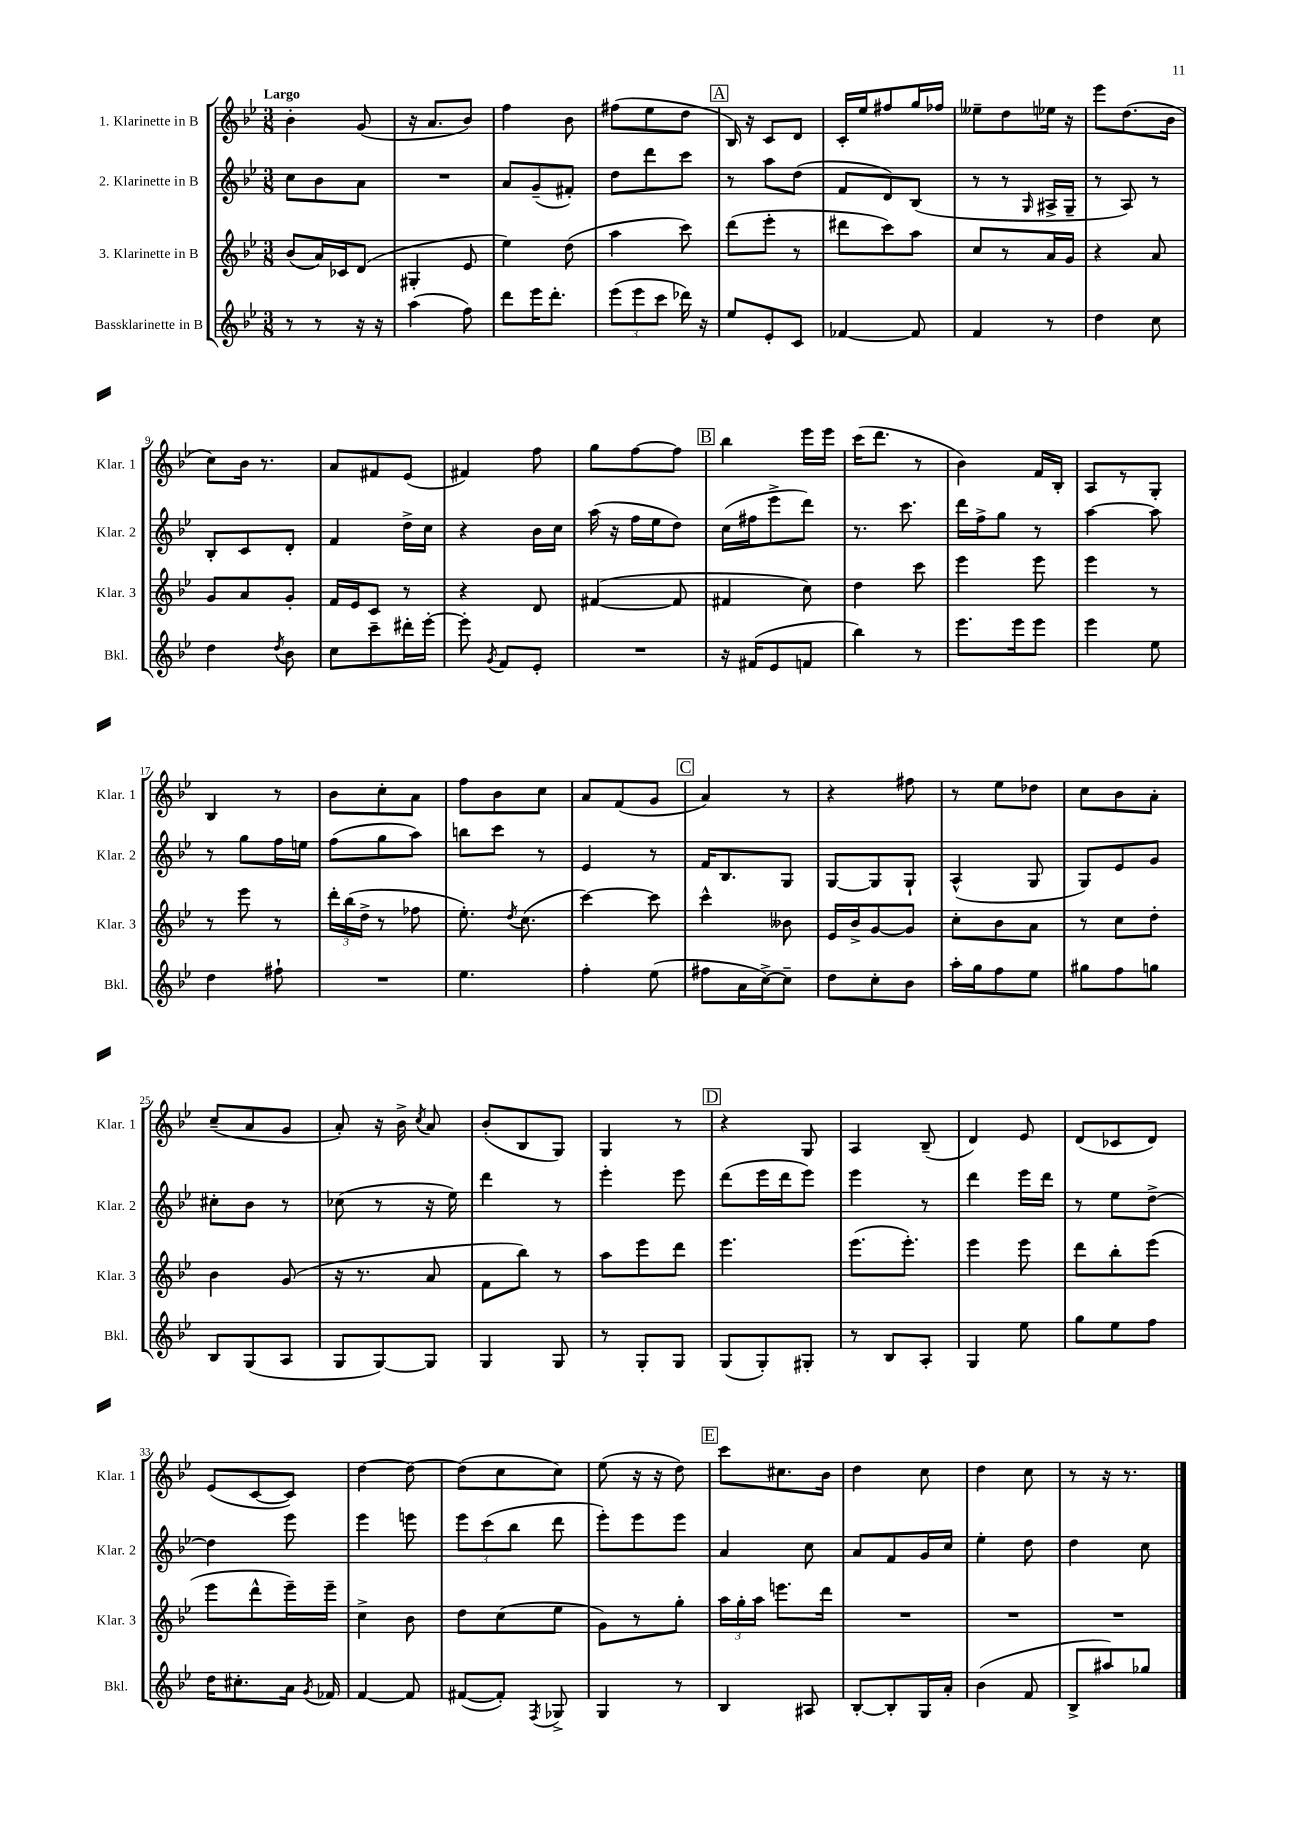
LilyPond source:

<<
\new StaffGroup <<
\new Staff = "s0" \with { instrumentName = "1. Klarinette in B" shortInstrumentName = "Klar. 1" } {
    \clef treble \key bes \major \numericTimeSignature \time 3/8 \tempo "Largo"
    \autoBeamOff bes'4-. g'8( |
    r16 a'8.[ bes'8]) |
    f''4 bes'8 |
    fis''8[( ees''8 d''8] |
    \mark \markup { \box "A" } bes16) r16 c'8[ d'8] |
    c'16[-. ees''16 fis''8 g''16 fes''16] |
    eeses''8[-- d''8 ees''16] r16 |
    ees'''8[ d''8.( bes'16] |
    c''8[) bes'16] r8. |
    a'8[ fis'8 ees'8]( |
    fis'4) f''8 |
    g''8[ f''8~ f''8] |
    \mark \markup { \box "B" } bes''4 ees'''16[ ees'''16] |
    c'''16[( d'''8.] r8 |
    bes'4) f'16[ bes16]-. |
    a8[ r8 g8]-. |
    bes4 r8 |
    bes'8[ c''8-. a'8] |
    f''8[ bes'8 c''8] |
    a'8[ f'8( g'8] |
    \mark \markup { \box "C" } a'4) r8 |
    r4 fis''8 |
    r8 ees''8[ des''8] |
    c''8[ bes'8 a'8]-. |
    c''8[--( a'8 g'8] |
    a'8-.) r16 bes'16-> \acciaccatura { c''8 } a'8 |
    bes'8[-.( bes8 g8]) |
    g4 r8 |
    \mark \markup { \box "D" } r4 g8 |
    a4 bes8--( |
    d'4) ees'8 |
    d'8[( ces'8 d'8]) |
    ees'8[( c'8~ c'8]) |
    d''4~ d''8~ |
    d''8[( c''8 c''8]) |
    ees''8( r16 r16 d''8) |
    \mark \markup { \box "E" } c'''8[ cis''8. bes'16] |
    d''4 c''8 |
    d''4 c''8 |
    r8 r16 r8. \bar "|." |
}
\new Staff = "s1" \with { instrumentName = "2. Klarinette in B" shortInstrumentName = "Klar. 2" } {
    \clef treble \key bes \major \numericTimeSignature \time 3/8
    \autoBeamOff c''8[ bes'8 a'8] |
    R4. |
    a'8[ g'8--( fis'8]-.) |
    d''8[ d'''8 c'''8] |
    \mark \markup { \box "A" } r8 a''8[ d''8]( |
    f'8[ d'8) bes8]( |
    r8 r8 \grace { g16 } ais16[-> g16]-- |
    r8 a8) r8 |
    bes8[-. c'8 d'8]-. |
    f'4 d''16[-> c''16] |
    r4 bes'16[ c''16] |
    a''16( r16 f''16[ ees''16 d''8]) |
    \mark \markup { \box "B" } c''16[( fis''16 ees'''8-> d'''8]) |
    r8. c'''8. |
    d'''16[ f''16-> g''8] r8 |
    a''4~ a''8 |
    r8 g''8[ f''16 e''16] |
    f''8[( g''8 a''8]) |
    b''8[ c'''8] r8 |
    ees'4 r8 |
    \mark \markup { \box "C" } f'16[ bes8. g8] |
    g8[~ g8 g8]-! |
    a4-^( g8 |
    g8[) ees'8 g'8] |
    cis''8[-. bes'8] r8 |
    ces''8( r8 r16 ees''16) |
    d'''4 r8 |
    ees'''4-. ees'''8 |
    \mark \markup { \box "D" } d'''8[( ees'''16 d'''16 ees'''8]) |
    ees'''4 r8 |
    d'''4 ees'''16[ d'''16] |
    r8 ees''8[ d''8]~-> |
    d''4 ees'''8 |
    ees'''4 e'''8 |
    \tuplet 3/2 { ees'''8[ c'''8( bes''8] } d'''8 |
    ees'''8[-.) ees'''8 ees'''8] |
    \mark \markup { \box "E" } a'4 c''8 |
    a'8[ f'8 g'16 c''16] |
    ees''4-. d''8 |
    d''4 c''8 \bar "|." |
}
\new Staff = "s2" \with { instrumentName = "3. Klarinette in B" shortInstrumentName = "Klar. 3" } {
    \clef treble \key bes \major \numericTimeSignature \time 3/8
    \autoBeamOff bes'8[( a'16) ces'16 d'8]( |
    gis4-. ees'8 |
    ees''4) d''8( |
    a''4 c'''8) |
    \mark \markup { \box "A" } d'''8[( ees'''8]-. r8 |
    dis'''8[ c'''8) a''8] |
    c''8[ r8 a'16 g'16] |
    r4 a'8 |
    g'8[ a'8 g'8]-. |
    f'16[ ees'16 c'8] r8 |
    r4 d'8 |
    fis'4~( fis'8 |
    \mark \markup { \box "B" } fis'4 c''8) |
    d''4 c'''8 |
    ees'''4 ees'''8 |
    ees'''4 r8 |
    r8 ees'''8 r8 |
    \tuplet 3/2 { d'''16[-. bes''16( d''16]-> } r8 fes''8 |
    ees''8.-.) \acciaccatura { d''8 } c''8.( |
    c'''4~) c'''8 |
    \mark \markup { \box "C" } c'''4-^ beses'8 |
    ees'16[ bes'16-> g'8~ g'8] |
    c''8[-. bes'8 a'8] |
    r8 c''8[ d''8]-. |
    bes'4 g'8( |
    r16 r8. a'8 |
    f'8[ bes''8]) r8 |
    a''8[ ees'''8 d'''8] |
    \mark \markup { \box "D" } ees'''4. |
    ees'''8.[( ees'''8.]-.) |
    ees'''4 ees'''8 |
    d'''8[ bes''8-. ees'''8]( |
    ees'''8[ d'''8-^ ees'''16--) ees'''16]-- |
    c''4-> bes'8 |
    d''8[ c''8( ees''8] |
    g'8[) r8 g''8]-. |
    \mark \markup { \box "E" } \tuplet 3/2 { a''16[ g''16-. a''16] } e'''8.[ d'''16] |
    R4. |
    R4. |
    R4. \bar "|." |
}
\new Staff = "s3" \with { instrumentName = "Bassklarinette in B" shortInstrumentName = "Bkl." } {
    \clef treble \key bes \major \numericTimeSignature \time 3/8
    \autoBeamOff r8 r8 r16 r16 |
    a''4( f''8) |
    d'''8[ ees'''16 d'''8.]-. |
    \tuplet 3/2 { ees'''8[( ees'''8 c'''8] } des'''16) r16 |
    \mark \markup { \box "A" } ees''8[ ees'8-. c'8] |
    fes'4~ fes'8 |
    f'4 r8 |
    d''4 c''8 |
    d''4 \acciaccatura { d''8 } bes'8 |
    c''8[ c'''8-- dis'''16-. ees'''16]~-. |
    ees'''8-. \acciaccatura { g'8 } f'8[ ees'8]-. |
    R4. |
    \mark \markup { \box "B" } r16 fis'16[( ees'8 f'8] |
    bes''4) r8 |
    ees'''8.[ ees'''16 ees'''8] |
    ees'''4 ees''8 |
    d''4 fis''8-! |
    R4. |
    ees''4. |
    f''4-. ees''8( |
    \mark \markup { \box "C" } fis''8[ a'16 c''16~->) c''8]-- |
    d''8[ c''8-. bes'8] |
    a''16[-. g''16 f''8 ees''8] |
    gis''8[ f''8 g''8] |
    bes8[ g8( a8] |
    g8[ g8~) g8] |
    g4 g8 |
    r8 g8[-. g8] |
    \mark \markup { \box "D" } g8[( g8-.) gis8]-. |
    r8 bes8[ a8]-. |
    g4 ees''8 |
    g''8[ ees''8 f''8] |
    d''16[ cis''8.-. a'16] \acciaccatura { g'8 } fes'16 |
    f'4~ f'8 |
    fis'8[~( fis'8]-.) \acciaccatura { f8 } ges8-> |
    g4 r8 |
    \mark \markup { \box "E" } bes4 ais8 |
    bes8[~-. bes8-. g16 a'16]-. |
    bes'4( f'8 |
    bes8[-> ais''8) ges''8] \bar "|." |
}
>>
>>
